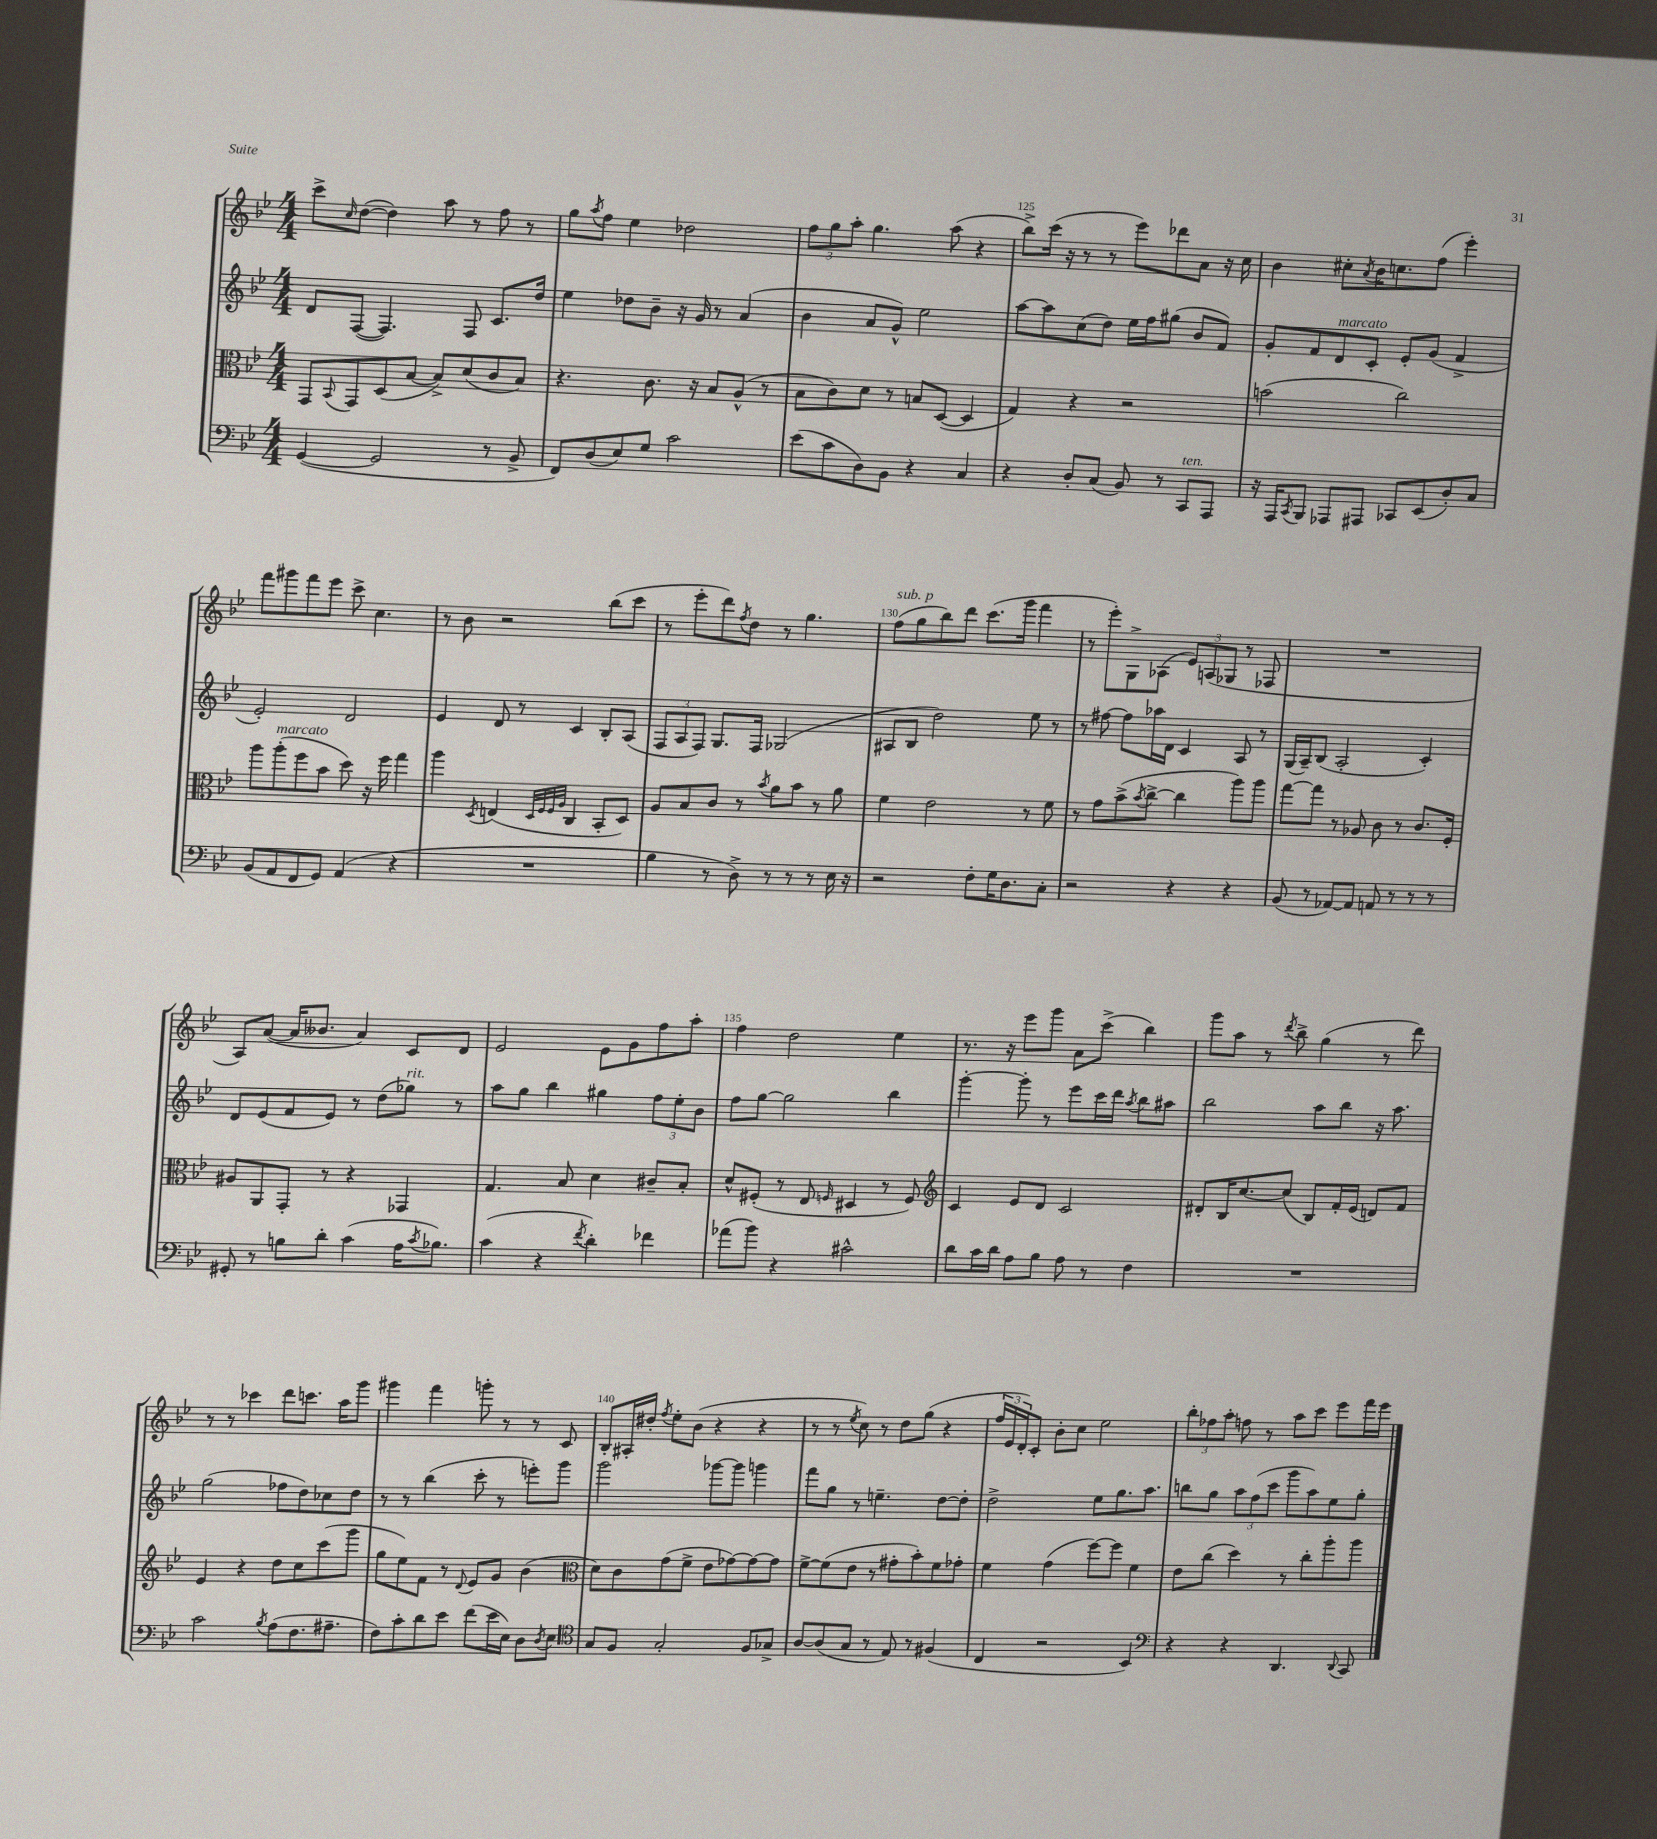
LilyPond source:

<<
\new StaffGroup <<
\new Staff = "s0" {
    \clef treble \key bes \major \numericTimeSignature \time 4/4
    c'''8-> \grace { c''16 } d''8~( d''4) a''8 r8 f''8 r8 |
    g''8 \acciaccatura { a''8 } f''8 ees''4 des''2 |
    \tuplet 3/2 { f''8 g''8 a''8-. } g''4. a''8( r4 |
    bes''8->) c'''16( r16 r8 r8 ees'''8) des'''8 a'8 r16 c''16 |
    bes'4 cis''8-. \acciaccatura { a'8 } bes'16 c''8. f''8( ees'''4-.) |
    f'''8 gis'''8 f'''8 ees'''8 c'''8-> c''4. |
    r8 bes'8 r2 bes''8( c'''8 |
    r8 ees'''8-. d'''8) \acciaccatura { f''8 } d''8 r8 g''4. |
    f''8^\markup { \italic "sub. p" }( g''8 bes''8) d'''8 c'''8.( g'''16 f'''4 |
    r8 ees'''8-.) g8-> aes8( \tuplet 3/2 { ees'8) a8( ges8 } r8 fes8 |
    R1 |
    a8) a'8~( a'16 beses'8. a'4) c'8 d'8 |
    ees'2 ees'8 g'8 f''8 a''8-. |
    f''4 d''2 ees''4 |
    r8. r16 ees'''8 g'''8 a'8 c'''8->( bes''4) |
    g'''8 a''8 r8 \acciaccatura { d'''8 } bes''8-> g''4( r8 d'''8) |
    r8 r8 ces'''4 d'''8 c'''8. a''16 g'''8 |
    gis'''4 f'''4 g'''8-. r8 r8 c'8 |
    bes8-. ais16-. dis''16-. \acciaccatura { f''8 } ees''8-. bes'8( r4 r4 |
    r8 r8 \acciaccatura { ees''8 } c''8) r8 d''8 g''8( r4 |
    \tuplet 3/2 { f''16 ees'16 d'16-.) } c'8-. bes'8-. c''8 ees''2 |
    \tuplet 3/2 { bes''8-. fes''8 a''8-. } f''8 r8 a''8 c'''8 ees'''8 f'''16 ees'''16 \bar "|." |
}
\new Staff = "s1" {
    \clef treble \key bes \major \numericTimeSignature \time 4/4
    d'8 f8~( f4.) f8 c'8. d''16 |
    ees''4 des''8 bes'8-- r16 g'16 r8 a'4( |
    bes'4 a'8 g'8-^) ees''2 |
    a''8~ a''8 c''8( d''8) ees''16 f''16 gis''8( bes'8 f'8) |
    g'8-. f'8 d'8^\markup { \italic "marcato" } c'8-. ees'8-. g'8( f'4-> |
    ees'2-.) d'2 |
    ees'4 d'8 r8 c'4 bes8-. a8( |
    \tuplet 3/2 { f8 a8 f8) } g8. f16 ges2( |
    ais8 bes8 d''2) ees''8 r8 |
    r8 fis''8~ fis''8 aes''16 d'16 c'4 a8 r8 |
    g16( a16--) bes8( a2-. c'4-.) |
    d'8 ees'8( f'8 ees'8) r8 d''8( ges''8^\markup { \italic "rit." }) r8 |
    a''8 g''8 bes''4 gis''4 \tuplet 3/2 { f''8 ees''8-. bes'8 } |
    f''8 g''8~ g''2 bes''4 |
    g'''4~-. g'''8-. r8 ees'''8 c'''16 d'''16 \acciaccatura { a''8 } bes''8 ais''8 |
    bes''2 a''8 bes''8 r16 a''8. |
    g''2( fes''8 d''8) ces''8 d''8 |
    r8 r8 bes''4( c'''8-. r8 e'''8-.) g'''8 |
    g'''2 ges'''8~ ges'''8 g'''4 |
    f'''8 g''8 r8 e''4.-- d''8~ d''8-. |
    d''2-> ees''8 g''8. a''8. |
    b''8 g''8 \tuplet 3/2 { a''8 f''8( c'''8 } g'''8 a''8) ees''8 g''8-. \bar "|." |
}
\new Staff = "s2" {
    \clef alto \key bes \major \numericTimeSignature \time 4/4
    g,8 \appoggiatura { bes,8 } g,8 d8( bes8~ bes8->) d'8( c'8 bes8) |
    r4. c'8. r16 bes8 a8-^( r8 |
    bes8 c'8) d'8 r8 b8 d8~( d4 |
    g4) r4 r2 |
    b'2( c''2) |
    a''8 a''8-.^\markup { \italic "marcato" }( f''8 bes'8 d''8) r16 f''16 g''4 |
    a''4 \acciaccatura { d8 } e4( \grace { d32 f32 f32 a32 } c4 bes,8-. d8) |
    a8 bes8 c'8 r8 \acciaccatura { bes'8 } a'8 bes'8 r8 a'8 |
    f'4 ees'2 r8 f'8 |
    r8 g'8 bes'8->( \acciaccatura { bes'8 } c''8~-> c''4 a''8) a''8 |
    g''8~ g''8 r8 aes8 c'8 r8 c'8. f16-. |
    ais8 a,8 g,8-. r8 r4 ges,4 |
    g4. bes8 d'4 cis'8-- bes8-. |
    d'8-^ fis8-.( r8 ees8 \grace { f16 } dis4 r8 f8) |
    \clef treble c'4 ees'8 d'8 c'2 |
    dis'8-. bes16 c''8.~ c''8( bes8) f'16-. ees'16( d'8) f'8 |
    ees'4 r4 d''8 c''8 c'''8( g'''8 |
    g''8 ees''8) f'8 r8 \appoggiatura { d'8 } ees'8 g'8 bes'4( |
    \clef alto d'8) c'8 g'8( f'8-> ees'8 ges'8~) ges'8~ ges'8 |
    f'8~-> f'8( ees'8 r8 gis'8-. bes'8-.) f'8 ges'8-. |
    f'4 g'4( f''8~) f''8 f'4 |
    ees'8 c''8( d''4) r8 c''8-. a''8-. a''8 \bar "|." |
}
\new Staff = "s3" {
    \clef bass \key bes \major \numericTimeSignature \time 4/4
    g,4~( g,2 r8 bes,8-> |
    f,8) d8( ees8) g8 c'2 |
    ees'8( c'8 d8) bes,8 r4 c4 |
    r4 d8-. c8( bes,8) r8 c,8^\markup { \italic "ten." } a,,8 |
    r16 a,,16 \acciaccatura { c,8 } bes,,8 aes,,8 ais,,8 ces,8 ees,8( d8-.) c8 |
    bes,8( a,8 f,8 g,8) a,4( r4 |
    R1 |
    bes4 r8 d8->) r8 r8 r8 ees16 r16 |
    r2 f8-. g16 d8. c8-. |
    r2 r4 r4 |
    bes,8( r8 aes,8~) aes,8 a,8 r8 r8 r8 |
    gis,8-. r8 b8 d'8-. c'4( a16 \acciaccatura { c'8 } bes8.) |
    c'4( r4 \acciaccatura { f'8 } d'4-.) fes'4 |
    aes'8( bes'8) r4 cis'2-^ |
    d'8 c'16 d'16 a8 bes8 a8 r8 f4 |
    R1 |
    c'2 \acciaccatura { bes8 } a8( f8. ais8.-- |
    f8) c'8-. d'8 ees'8 f'8( ees'16 ees16) d8 \acciaccatura { d8 } ees8 |
    \clef tenor g8 f8 g2-. f8 ges8-> |
    a8~ a8( g8 r8 ees8) r8 fis4( |
    c4 r2 bes,4) |
    \clef bass r4 r4 d,4. \appoggiatura { d,8 } c,8 \bar "|." |
}
>>
>>
\layout { \context { \Score currentBarNumber = #122 \override BarNumber.break-visibility = ##(#f #t #t) barNumberVisibility = #(every-nth-bar-number-visible 5) } }
